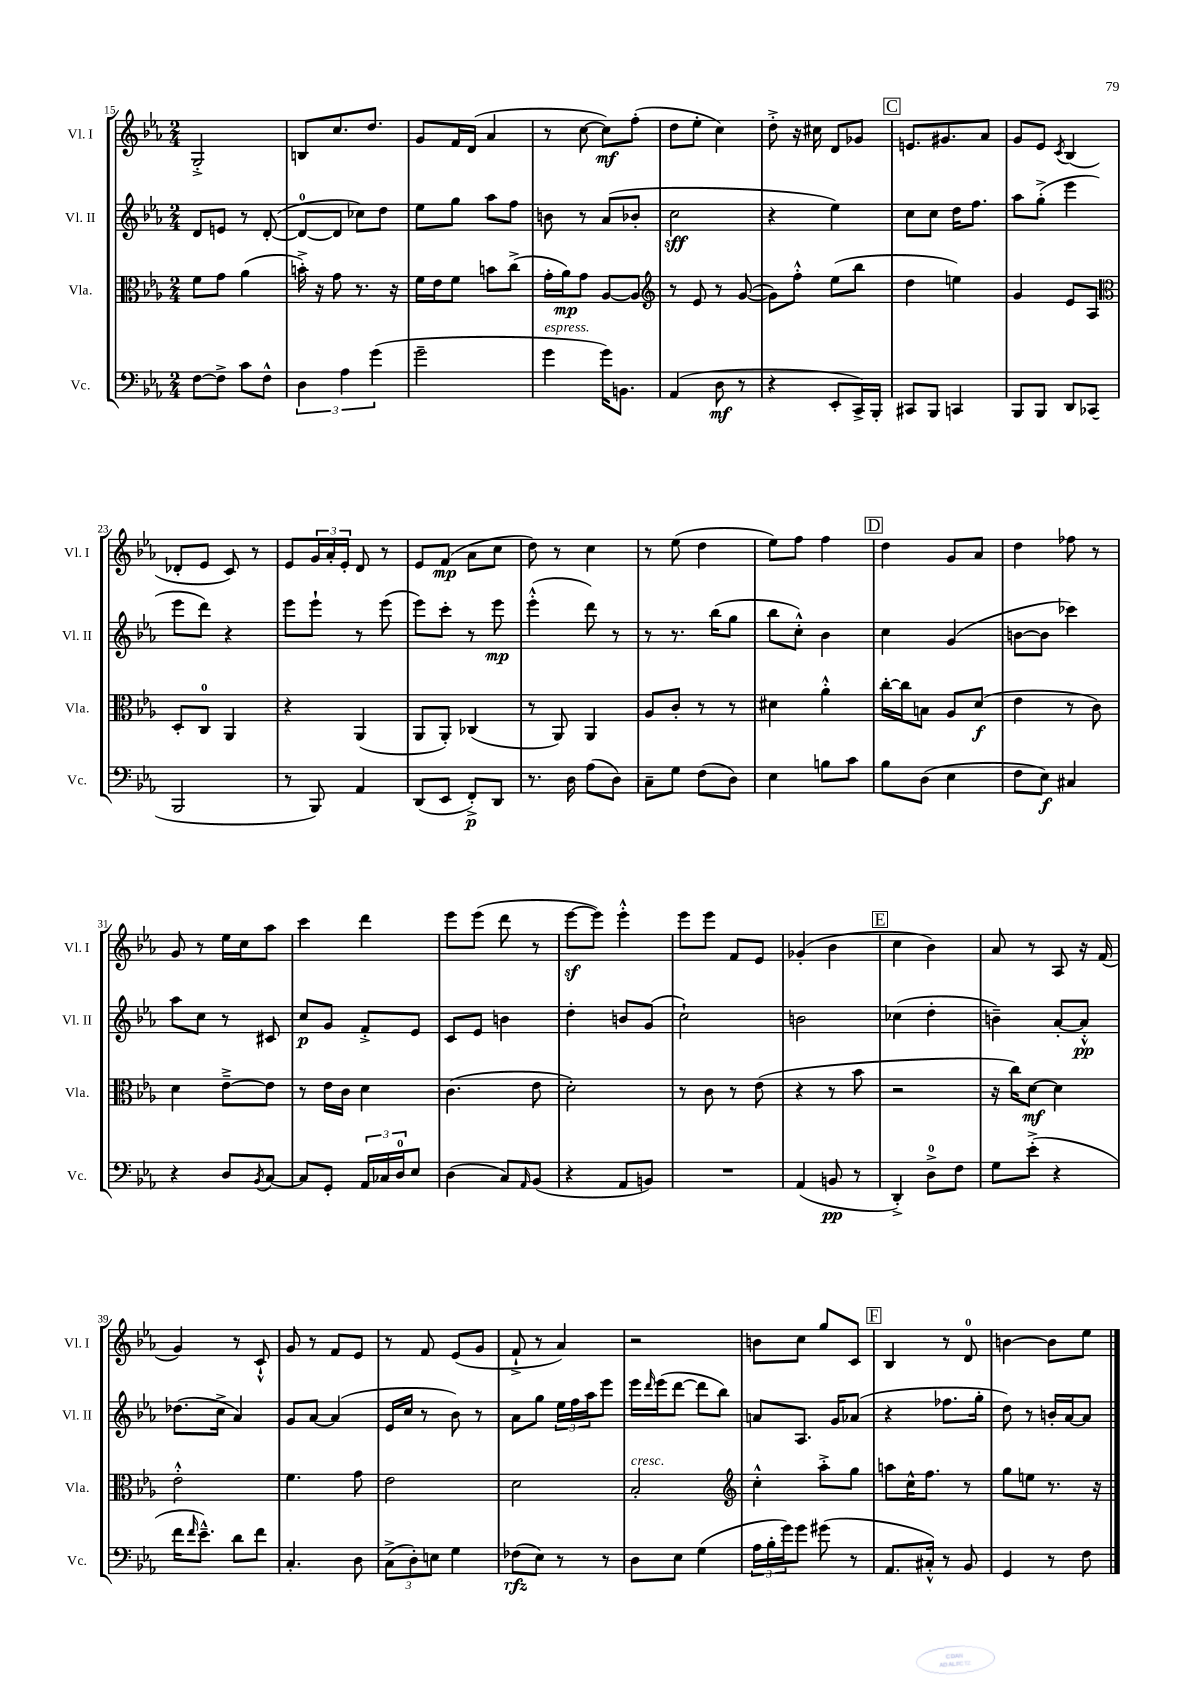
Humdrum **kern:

**kern	**dynam	**kern	**dynam	**kern	**dynam	**kern	**dynam
*part4	*part4	*part3	*part3	*part2	*part2	*part1	*part1
*staff4	*staff4	*staff3	*staff3	*staff2	*staff2	*staff1	*staff1
*I"Vc.	*	*I"Vla.	*	*I"Vl. II	*	*I"Vl. I	*
*I'Vc.	*	*I'Vla.	*	*I'Vl. II	*	*I'Vl. I	*
*clefF4	*	*clefC3	*	*clefG2	*	*clefG2	*
*k[b-e-a-]	*	*k[b-e-a-]	*	*k[b-e-a-]	*	*k[b-e-a-]	*
*M2/4	*	*M2/4	*	*M2/4	*	*M2/4	*
=15	=15	=15	=15	=15	=15	=15	=15
[8F\L	.	8f\L	.	8d/L	.	2G'^/	.
8F^\J]	.	8g\J	.	8en/J	.	.	.
8c\L	.	(4a-\	.	8r	.	.	.
8F^^\J	.	.	.	([8d'/	.	.	.
=16	=16	=16	=16	=16	=16	=16	=16
6D\	.	16bn'^\)	.	8d/L_	.	8Bn/L	.
.	.	16r	.	.	.	.	.
.	.	8g\	.	8d/J]	.	8.cc/	.
6A-\	.	.	.	.	.	.	.
.	.	8.r	.	8cc-X\L)	.	.	.
.	.	.	.	.	.	8.dd/J	.
(6g\	.	.	.	.	.	.	.
.	.	.	.	8dd\J	.	.	.
.	.	16r	.	.	.	.	.
=17	=17	=17	=17	=17	=17	=17	=17
2g~\	.	16f\LL	.	8ee-\L	.	8g/L	.
.	.	16e-\J	.	.	.	.	.
.	.	8f\J	.	8gg\J	.	16f/L	.
.	.	.	.	.	.	(16d/JJ	.
.	.	8bn\L	.	8aa-\L	.	4a-/	.
.	.	(8cc^\J	.	8ff\J	.	.	.
=18	=18	=18	=18	=18	=18	=18	=18
!LO:TX:a:i:t=espress.	!	!	!	!	!	!	!
4g\	.	16g'\LL	.	8bn\	.	8r	.
.	.	16a-\J)	mp	.	.	.	.
.	.	8g\J	.	8r	.	[8cc\	.
16g\KL)	.	[8A-/L	.	(8a-/L	.	8cc\L])	mf
8.BBn\J	.	.	.	.	.	.	.
.	.	8A-/J]	.	8b-X'/J	.	(8ff'\J	.
=19	=19	=19	=19	=19	=19	=19	=19
*	*	*clefG2	*	*	*	*	*
(4AA-/	.	8r	.	2cc\	sff	8dd\L	.
.	.	8e-/	.	.	.	8ee-'\J	.
8D\	mf	8r	.	.	.	4cc\)	.
8r	.	([8g/	.	.	.	.	.
=20	=20	=20	=20	=20	=20	=20	=20
4r	.	8g\L])	.	4r	.	8dd'^\	.
.	.	8ff'^^\J	.	.	.	16r	.
.	.	.	.	.	.	16cc#X\	.
8EE-'/L	.	(8ee-\L	.	4ee-\)	.	8d/L	.
16CC^/L)	.	8bb-\J	.	.	.	8g-X/J	.
16BBB-'/JJ	.	.	.	.	.	.	.
!!LO:REH:place=s1:t=C
=21	=21	=21	=21	=21	=21	=21	=21
8CC#X/L	.	4dd\	.	8cc\L	.	8.en/L	.
8BBB-/J	.	.	.	8cc\J	.	.	.
.	.	.	.	.	.	8.g#X/	.
4CCn/	.	4een\)	.	16dd\KL	.	.	.
.	.	.	.	8.ff\J	.	.	.
.	.	.	.	.	.	8a-/J	.
=22	=22	=22	=22	=22	=22	=22	=22
8BBB-/L	.	4g/	.	8aa-\L	.	8g/L	.
8BBB-/J	.	.	.	(8gg'^\J	.	8e-/J	.
.	.	.	.	.	.	8qc/	.
8DD/L	.	8e-/L	.	4eee-\	.	(4B-/	.
(8CC-X/J	.	8A-/J	.	.	.	.	.
!!LO:LB:g=z
=23	=23	=23	=23	=23	=23	=23	=23
*	*	*clefC3	*	*	*	*	*
2BBB-/	.	8D'/L	.	8eee-\L	.	8d-X'/L	.
.	.	8C/J	.	8ddd\J)	.	8e-/J	.
.	.	4AA-/	.	4r	.	8c/)	.
.	.	.	.	.	.	8r	.
=24	=24	=24	=24	=24	=24	=24	=24
8r	.	4r	.	8eee-\L	.	8e-/L	.
8BBB-/)	.	.	.	8eee-`\J	.	24g/L	.
.	.	.	.	.	.	24a-'/	.
.	.	.	.	.	.	24e-'/JJ	.
4AA-/	.	(4AA-/	.	8r	.	8d/	.
.	.	.	.	(8eee-\	.	8r	.
=25	=25	=25	=25	=25	=25	=25	=25
(8DD/L	.	8AA-/L	.	8eee-\L)	.	8e-/L	.
8EE-/J	.	8AA-'/J)	.	8ccc'\J	.	(8f/J	mp
8FF'^/L)	p	(4C-X/	.	8r	.	8a-\L	.
8DD/J	.	.	.	8eee-\	mp	8cc\J	.
=26	=26	=26	=26	=26	=26	=26	=26
8.r	.	8r	.	(4eee-'^^\	.	8dd\)	.
.	.	8AA-/)	.	.	.	8r	.
16D\	.	.	.	.	.	.	.
(8A-\L	.	4AA-/	.	8ddd\)	.	4cc\	.
8D\J)	.	.	.	8r	.	.	.
=27	=27	=27	=27	=27	=27	=27	=27
8C~\L	.	8A-/L	.	8r	.	8r	.
8G\J	.	8c'/J	.	8.r	.	(8ee-\	.
(8F\L	.	8r	.	.	.	4dd\	.
.	.	.	.	(16bb-\KL	.	.	.
8D\J)	.	8r	.	8gg\J	.	.	.
=28	=28	=28	=28	=28	=28	=28	=28
4E-\	.	4d#X\	.	8bb-\L	.	8ee-\L)	.
.	.	.	.	8cc'^^\J)	.	8ff\J	.
8Bn\L	.	4a-'^^\	.	4b-\	.	4ff\	.
8c\J	.	.	.	.	.	.	.
!!LO:REH:place=s1:t=D
=29	=29	=29	=29	=29	=29	=29	=29
8B-\L	.	[16cc'\LL	.	4cc\	.	4dd\	.
.	.	16cc\J]	.	.	.	.	.
(8D\J	.	8Bn\J	.	.	.	.	.
4E-\	.	8A-/L	.	(4g/	.	8g/L	.
.	.	(8d/J	f	.	.	8a-/J	.
=30	=30	=30	=30	=30	=30	=30	=30
8F\L	.	4e-\	.	[8bn\L	.	4dd\	.
8E-\J)	f	.	.	8b\J]	.	.	.
4C#X/	.	8r	.	4ccc-X\)	.	8ff-X\	.
.	.	8c\)	.	.	.	8r	.
!!LO:LB:g=z
=31	=31	=31	=31	=31	=31	=31	=31
4r	.	4d\	.	8aa-\L	.	8g/	.
.	.	.	.	8cc\J	.	8r	.
8D/L	.	[8e-~^\L	.	8r	.	16ee-\LL	.
.	.	.	.	.	.	16cc\J	.
8qBB-/	.	.	.	.	.	.	.
[8C/J	.	8e-\J]	.	8c#X/	.	8aa-\J	.
=32	=32	=32	=32	=32	=32	=32	=32
8C/L]	.	8r	.	8cc/L	p	4ccc\	.
8GG'/J	.	16e-\LL	.	8g/J	.	.	.
.	.	16c\JJ	.	.	.	.	.
24AA-/LL	.	4d\	.	8f'^/L	.	4ddd\	.
24C-X/	.	.	.	.	.	.	.
24D/J	.	.	.	.	.	.	.
8E-/J	.	.	.	8e-/J	.	.	.
=33	=33	=33	=33	=33	=33	=33	=33
(4D\	.	(4.c\	.	8c/L	.	8eee-\L	.
.	.	.	.	8e-/J	.	(8eee-\J	.
8C/L)	.	.	.	4bn\	.	8ddd\	.
16qqAA-/	.	.	.	.	.	.	.
(8BB-/J	.	8e-\	.	.	.	8r	.
=34	=34	=34	=34	=34	=34	=34	=34
4r	.	2d'\)	.	4dd'\	.	[8eee-z\L	.
.	.	.	.	.	.	8eee-\J])	.
8AA-/L	.	.	.	8bn/L	.	4eee-'^^\	.
8BBn/J)	.	.	.	(8g/J	.	.	.
=35	=35	=35	=35	=35	=35	=35	=35
2r	.	8r	.	2cc`\)	.	8eee-\L	.
.	.	8c\	.	.	.	8eee-\J	.
.	.	8r	.	.	.	8f/L	.
.	.	(8e-\	.	.	.	8e-/J	.
=36	=36	=36	=36	=36	=36	=36	=36
(4AA-/	.	4r	.	2bn\	.	(4g-X'/	.
8BBn/	pp	8r	.	.	.	4b-\	.
8r	.	8b-\	.	.	.	.	.
!!LO:REH:place=s1:t=E
=37	=37	=37	=37	=37	=37	=37	=37
4DD'^/)	.	2r	.	(4cc-X\	.	4cc\	.
8D^\L	.	.	.	4dd'\	.	4b-\)	.
8F\J	.	.	.	.	.	.	.
=38	=38	=38	=38	=38	=38	=38	=38
8G\L	.	16r	.	4bn~\)	.	8a-/	.
.	.	16cc\KL)	.	.	.	.	.
(8e-'^\J	.	[8d\J	mf	.	.	8r	.
4r	.	4d\]	.	[8a-'/L	.	8A-/	.
.	.	.	.	8a-'^^/J]	pp	16r	.
.	.	.	.	.	.	(16f/	.
!!LO:LB:g=z
=39	=39	=39	=39	=39	=39	=39	=39
16f\KL	.	2e-'^^\	.	(8.dd-X\L	.	4g/)	.
16qqf/	.	.	.	.	.	.	.
8.e-~^^\J)	.	.	.	.	.	.	.
.	.	.	.	16cc^\Jk	.	.	.
8d\L	.	.	.	4a-/)	.	8r	.
8f\J	.	.	.	.	.	8c`^^/	.
=40	=40	=40	=40	=40	=40	=40	=40
4.C'/	.	4.f\	.	8g/L	.	8g/	.
.	.	.	.	[8a-/J	.	8r	.
.	.	.	.	(4a-/]	.	8f/L	.
8D\	.	8g\	.	.	.	8e-/J	.
=41	=41	=41	=41	=41	=41	=41	=41
(12C^\L	.	2e-\	.	16e-/LL	.	8r	.
.	.	.	.	16cc/JJ	.	.	.
12D'\)	.	.	.	.	.	.	.
.	.	.	.	8r	.	8f/	.
12En\J	.	.	.	.	.	.	.
4G\	.	.	.	8b-\)	.	(8e-/L	.
.	.	.	.	8r	.	8g/J	.
=42	=42	=42	=42	=42	=42	=42	=42
(8F-X\L	rfz	2d\	.	8a-\L	.	8f`^/	.
8E-\J)	.	.	.	8gg\J	.	8r	.
8r	.	.	.	24ee-\LL	.	4a-/)	.
.	.	.	.	24ff\	.	.	.
.	.	.	.	24aa-\J	.	.	.
8r	.	.	.	8eee-\J	.	.	.
=43	=43	=43	=43	=43	=43	=43	=43
!	!	!LO:TX:a:i:t=cresc.	!	!	!	!	!
8D\L	.	2B-'/	.	16eee-\LL	.	2r	.
.	.	.	.	16qqddd/	.	.	.
.	.	.	.	(16eee-\J	.	.	.
8E-\J	.	.	.	[8ddd\J	.	.	.
(4G\	.	.	.	8ddd\L]	.	.	.
.	.	.	.	8bb-\J)	.	.	.
=44	=44	=44	=44	=44	=44	=44	=44
*	*	*clefG2	*	*	*	*	*
24A-\LL	.	4cc'^^\	.	8an/L	.	8bn\L	.
24B-'\	.	.	.	.	.	.	.
24g\J)	.	.	.	.	.	.	.
8g\J	.	.	.	8.A-/J	.	8cc\J	.
(8g#X\	.	8aa-'^\L	.	.	.	8gg/L	.
.	.	.	.	16g/KL	.	.	.
8r	.	8gg\J	.	(8a-X/J	.	8c/J	.
!!LO:REH:place=s1:t=F
=45	=45	=45	=45	=45	=45	=45	=45
8.AA-/L	.	8aan\L	.	4r	.	4B-/	.
.	.	16cc^^\K	.	.	.	.	.
16C#X'^^/Jk)	.	8.ff\J	.	.	.	.	.
8r	.	.	.	8.ff-X\L	.	8r	.
8BB-/	.	8r	.	.	.	8d/	.
.	.	.	.	16gg'\Jk	.	.	.
=46	=46	=46	=46	=46	=46	=46	=46
4GG/	.	8gg\L	.	8dd\)	.	[4bn\	.
.	.	8een\J	.	8r	.	.	.
8r	.	8.r	.	16bn'/LL	.	8b\L]	.
.	.	.	.	[16a-/J	.	.	.
8F\	.	.	.	8a-/J]	.	8ee-\J	.
.	.	16r	.	.	.	.	.
==	==	==	==	==	==	==	==
*-	*-	*-	*-	*-	*-	*-	*-
